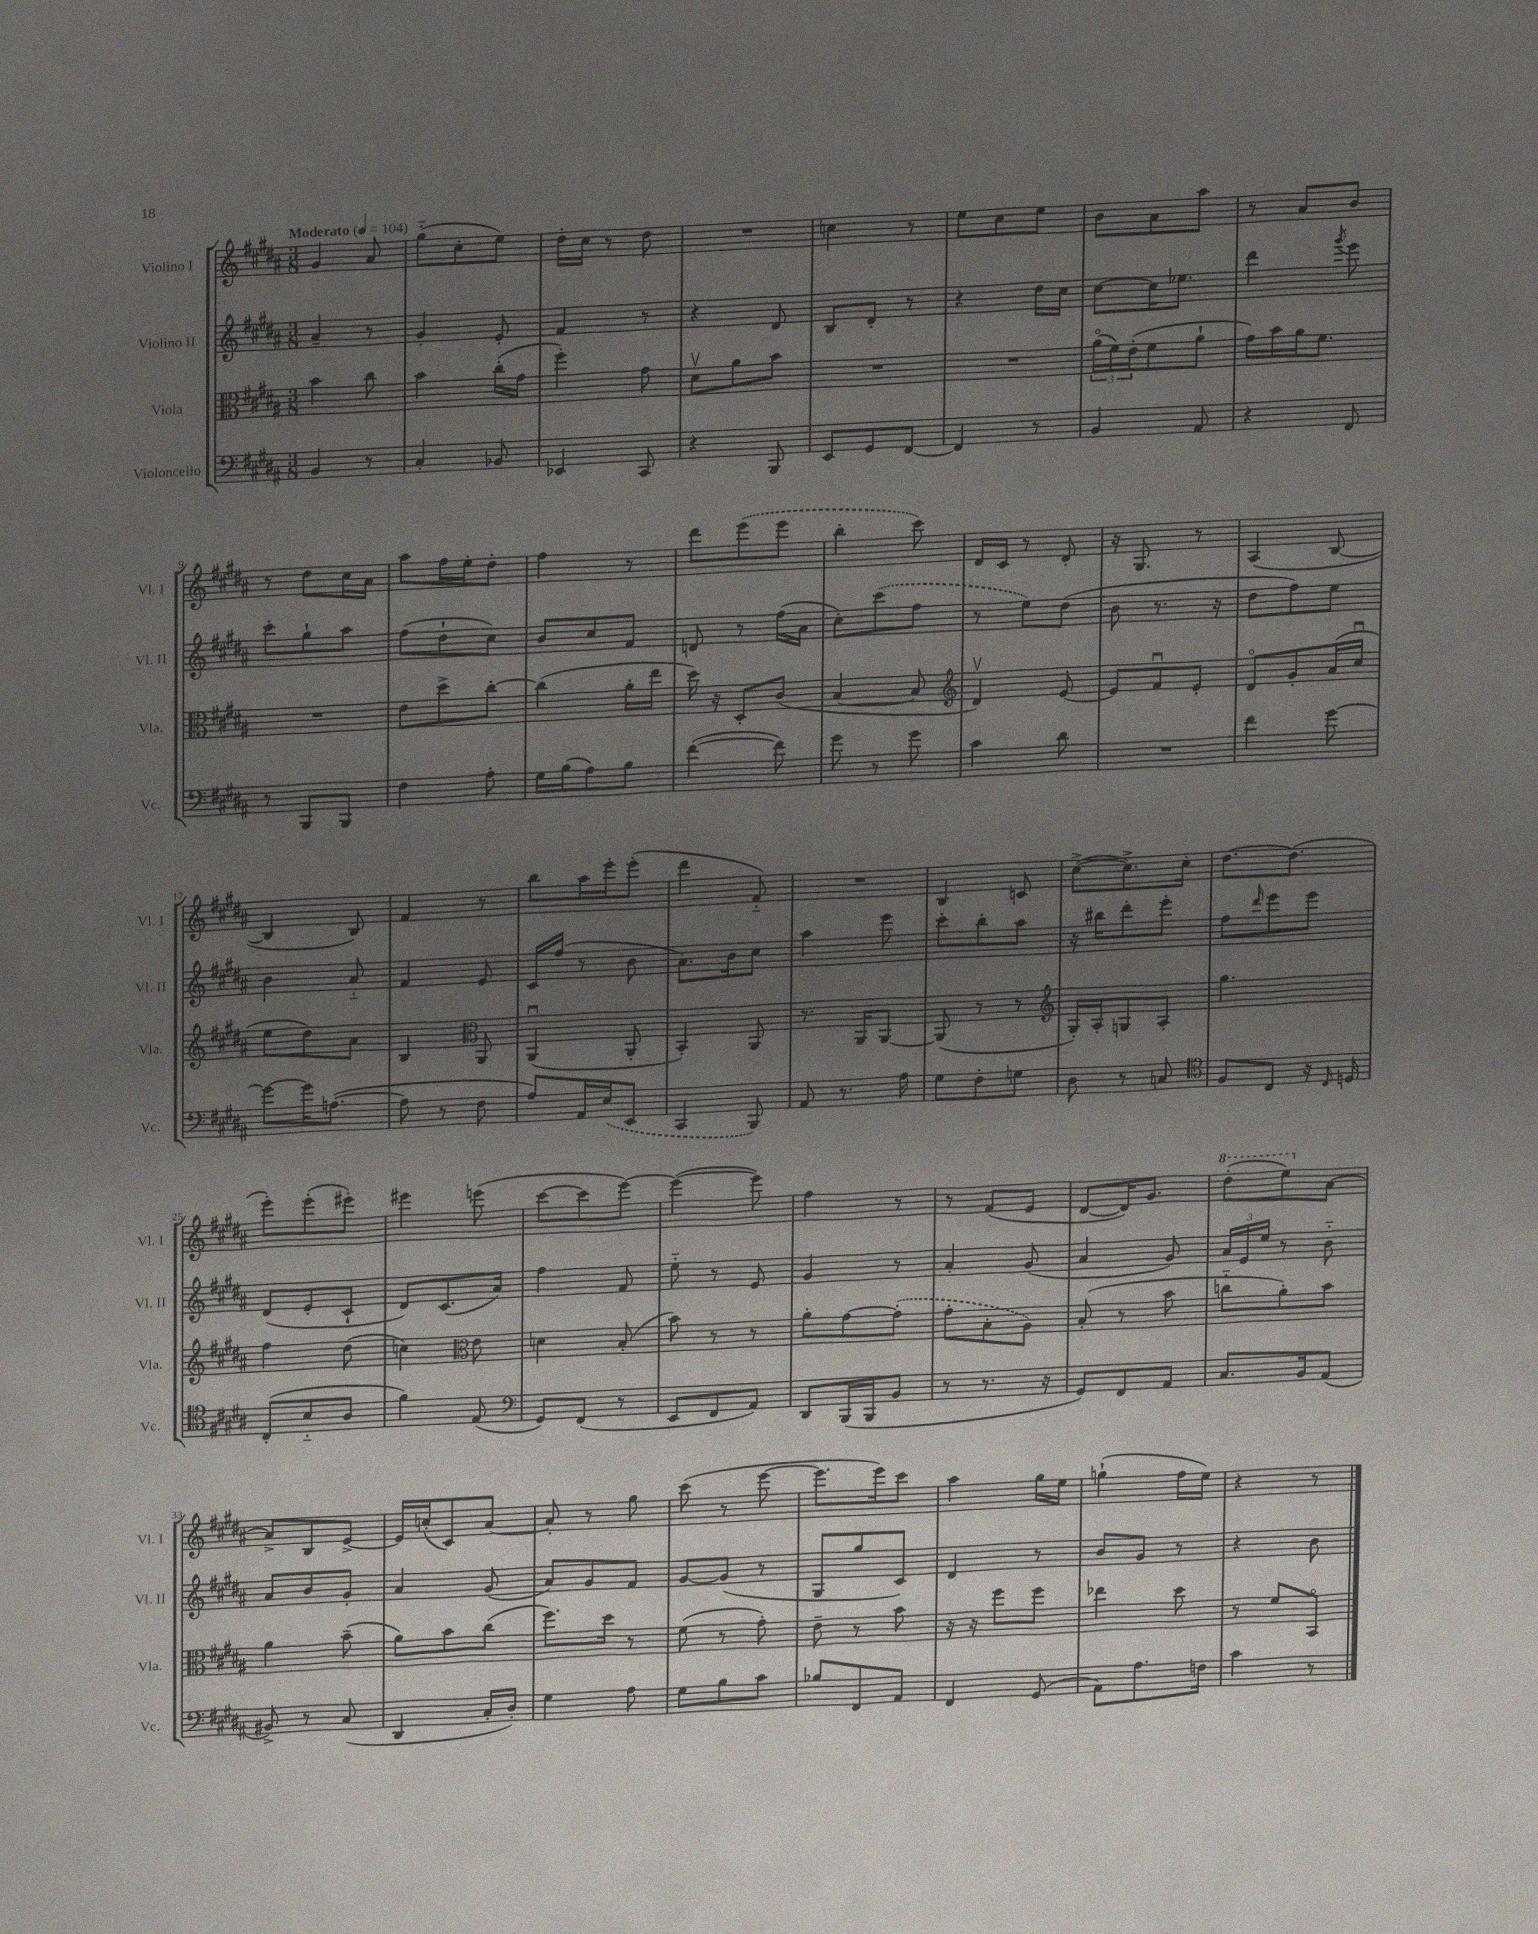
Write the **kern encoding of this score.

**kern	**kern	**kern	**kern
*part4	*part3	*part2	*part1
*staff4	*staff3	*staff2	*staff1
*I"Violoncello	*I"Viola	*I"Violino II	*I"Violino I
*I'Vc.	*I'Vla.	*I'Vl. II	*I'Vl. I
*clefF4	*clefC3	*clefG2	*clefG2
*k[f#c#g#d#a#]	*k[f#c#g#d#a#]	*k[f#c#g#d#a#]	*k[f#c#g#d#a#]
*M3/8	*M3/8	*M3/8	*M3/8
*MM104	*MM104	*MM104	*MM104
=1	=1	=1	=1
!	!	!	!LO:TX:a:B:t=Moderato
4BB/	4b\	4a#~/	4g#/
8r	8cc#\	8r	8a#/
=2	=2	=2	=2
4C#'/	4b\	4g#'/	(8gg#\L
.	.	.	8cc#'\
8BB-X/	(16cc#'\LL	8e'/	8ee\J)
.	16g#\JJ	.	.
=3	=3	=3	=3
4EE-X/	4ff#'\)	4f#/	16dd#'\LL
.	.	.	16cc#\JJ
.	.	.	8r
8CC#/	8g#\	8r	8dd#\
=4	=4	=4	=4
4r	8d#v\L	4r	4.r
.	8a#\	.	.
8BBB/	8b\J	8d#/	.
=5	=5	=5	=5
8EE/L	4.r	8B/L	4ccn\
8GG#/	.	8d#'/J	.
[8FF#/J	.	8r	8r
=6	=6	=6	=6
4FF#/]	4.r	4r	8ee\L
.	.	.	8cc#\
8r	.	16dd#\LL	8ee\J
.	.	16cc#\JJ	.
=7	=7	=7	=7
4BB/	(24a#\LL	[8cc#\L	8b\L
.	24f#\)	.	.
.	(24e'\J	.	.
.	8f#\	16cc#\K]	8a#\
.	.	8.ee-X\J	.
8AA#/	8a#`\J	.	8aa#\J
=8	=8	=8	=8
4r	16g#\LL)	4ddd#\	8r
.	16b\	.	.
.	16a#\J	.	8a#/L
.	8.f#\J	.	.
.	.	8qggg#/	.
8FF#/	.	8eee\	8b/J
!!LO:LB:g=z
=9	=9	=9	=9
8r	4.r	8ccc#'\L	8r
8BBB/L	.	8gg#`\	8dd#\L
8BBB/J	.	8aa#\J	16cc#\L
.	.	.	16a#\JJ
=10	=10	=10	=10
4F#\	8e\L	(8ff#\L	8aa#\L
.	8dd#^\	8dd#`\	16ff#\L
.	.	.	16ee'\J
8A#'\	[8cc#'\J	8cc#\J)	8dd#'\J
=11	=11	=11	=11
16G#\LL	(4cc#\]	8b/L	4ff#\
(16B\J	.	.	.
8A#\)	.	8cc#/	.
8B\J	16a#'\LL	8f#/J	8r
.	16ee\JJ	.	.
=12	=12	=12	=12
([4f#\	16dd#\)	8dn/	8ddd#\L
.	16r	.	.
.	8D#'/L	8r	(8eee\
8f#\])	(8c#/J	(16ff#\LL	8eee\J
.	.	16a#\JJ	.
=13	=13	=13	=13
8g#\	[4B/	8cc#'\L)	4bb'\
8r	.	(8ccc#\	.
8g#\	8B/]	8ff#\J	8ccc#\)
=14	=14	=14	=14
*	*clefG2	*	*
4c#\	4d#v/)	8r	16d#/LL
.	.	.	16c#/JJ
.	.	8ee\L)	8r
8d#\	[8e/	(8dd#\J	8d#'/
=15	=15	=15	=15
4.r	8e/L]	8b\	16r
.	.	.	8.G#/
.	8f#u/	8.r	.
.	8e'/J	.	8r
.	.	16r	.
=16	=16	=16	=16
4f#\	8d#/L	8dd#\L	(4A#/
.	8g#'/	8ff#\)	.
[8g#\	(16a#/L	8ee\J	[8B/
.	16cc#u/JJ	.	.
!!LO:LB:g=z
=17	=17	=17	=17
8g#\L_	8ee\L	4b\	4B/]
16g#\K]	8dd#\)	.	.
([8.An\J	.	.	.
.	8a#\J	8a#/	8B/)
=18	=18	=18	=18
8A\]	4B/	4f#/	4f#/
8r	.	.	.
*	*clefC3	*	*
8F#\	8AA#/	8e/	8r
=19	=19	=19	=19
8A#/L)	(4AA#u/	16c#/LL	8bb\L
.	.	(16ff#/JJ	.
16AA#/L	.	8r	16aa#\L
(16E/J	.	.	16eee'\J
8EE/J	8AA#'/	8b\	(8eee'\J
=20	=20	=20	=20
4CC#/	4BB'/)	8.a#\L)	4ddd#\
.	.	16b\k	.
8BBB/)	8AA#/	8cc#\J	8f#/)
=21	=21	=21	=21
8AA#/	8.r	4aa#\	4.r
8.r	.	.	.
.	16AA#/KL	.	.
.	[8AA#/J	8eee\	.
16A#\	.	.	.
=22	=22	=22	=22
8G#\L	(8AA#/]	8ccc#'\L	4B/
8F#'\	8r	8bb'\	.
8Gn\J	8r	8aa#\J	8cn/
=23	=23	=23	=23
*	*clefG2	*	*
8D#\	16G#'/LL)	16r	([8cc#^\L
.	16A#'/J	16bb#X\KL	.
8r	8Gn/	8ddd#'\	8.cc#^\])
8Cn/	8A#'/J	8eee'\J	.
.	.	.	16cc#'\Jk
=24	=24	=24	=24
*clefC4	*	*	*
8F#/L	4.gg#\	8ff#\L	[8.dd#\L
.	.	16qqddd#/	.
8C#/J	.	8eee\	.
.	.	.	(8.dd#\J]
16r	.	8eee\J	.
16qqC#/	.	.	.
16Dn/	.	.	.
!!LO:LB:g=z
=25	=25	=25	=25
(8C#'/L	4ff#\	(8d#/L	8eee'\L)
8B/	.	8e'/	(8eee'\
8A#/J	(8dd#\	8c#`/J	8eee#X'\J)
=26	=26	=26	=26
4f#\)	4ccn\)	8d#/L)	4eee#X\
.	.	(8.c#/	.
*	*clefC3	*	*
(8E/	8e\	.	(8eeen\
.	.	16a#/Jk)	.
=27	=27	=27	=27
*clefF4	*	*	*
8GG#/L)	4dn\	4ff#\	[8ccc#\L
(8FF#/J	.	.	8ccc#\]
8r	(8B'/	8f#/	[8eee\J)
=28	=28	=28	=28
8EE/L	8b\)	8ee\	(4eee\_
8FF#/	8r	8r	.
8AA#/J)	8r	8e/	8eee\])
=29	=29	=29	=29
8DD#/L	8a#'\L	4g#/	4ff#\
(16BBB/L	[8g#\	.	.
16BBB/J	.	.	.
8BB/J	(8g#'\J]	8r	8r
=30	=30	=30	=30
8r	8g#'\L	4a#'/	8r
8.r	8B'\	.	(8f#/L
.	8A#\J)	(8g#/	8e/J
16r	.	.	.
=31	=31	=31	=31
8GG#/L)	(8B'/	4a#/	[8d#/L
8FF#/	8r	.	16d#/K])
.	.	.	8.g#/J
8AA#/J	8b\	8g#/)	.
=32	=32	=32	=32
*	*	*	*8va
8.C#/L	8ccn\L	24a#/LL	(8ddd#'\L
.	.	24e/	.
.	.	24ee/JJ	.
.	8a#'\)	8r	8eee\)
16BB/k	.	.	.
*	*	*	*X8va
(8AA#/J	8b\J	8b\	[8a#\J
!!LO:LB:g=z
=33	=33	=33	=33
8BB#X^/)	4a#\	8a#/L	8a#^/L]
8r	.	8b/	8B/
(8C#/	(8b~\	8g#'/J	[8e^/J
=34	=34	=34	=34
4DD#/	8a#\L)	4a#/	16e/LL]
.	.	.	(16ccn'/J
.	8b\	.	8c#/)
16C#'/LL	(8cc#\J	(8g#/	[8a#/J
16D#'/JJ)	.	.	.
=35	=35	=35	=35
4G#\	8.ff#\L)	8a#/L)	8a#'/]
.	.	8g#/	8r
.	16dd#\Jk	.	.
8A#\	8r	8f#/J	8gg#\
=36	=36	=36	=36
8G#\L	(8f#\	[8g#/L	(8ccc#\
8B\	8r	(8g#/J]	8r
8c#\J	8g#'\)	8r	[8eee\
=37	=37	=37	=37
8B-X/L	8e~\	8G#/L	8.eee\L]
8FF#/	8r	8gg#/	.
.	.	.	16eee\k)
8AA#/J	8b\	8c#/J)	8ccc#\J
=38	=38	=38	=38
4FF#/	16r	4d#/	4aa#\
.	16r	.	.
.	8ff#\L	.	.
(8GG#/	8ff#\J	8r	16gg#\LL
.	.	.	16ee\JJ
=39	=39	=39	=39
8AA#\L)	4ee-X\	8b/L	(4ggn`\
8.A#\	.	8g#/J	.
.	8dd#\	8r	16ff#\LL
16Fn\Jk	.	.	16ee\JJ)
=40	=40	=40	=40
4c#\	8r	4r	4r
.	8f#/L	.	.
8r	8BB/J	8b\	8r
==	==	==	==
*-	*-	*-	*-
